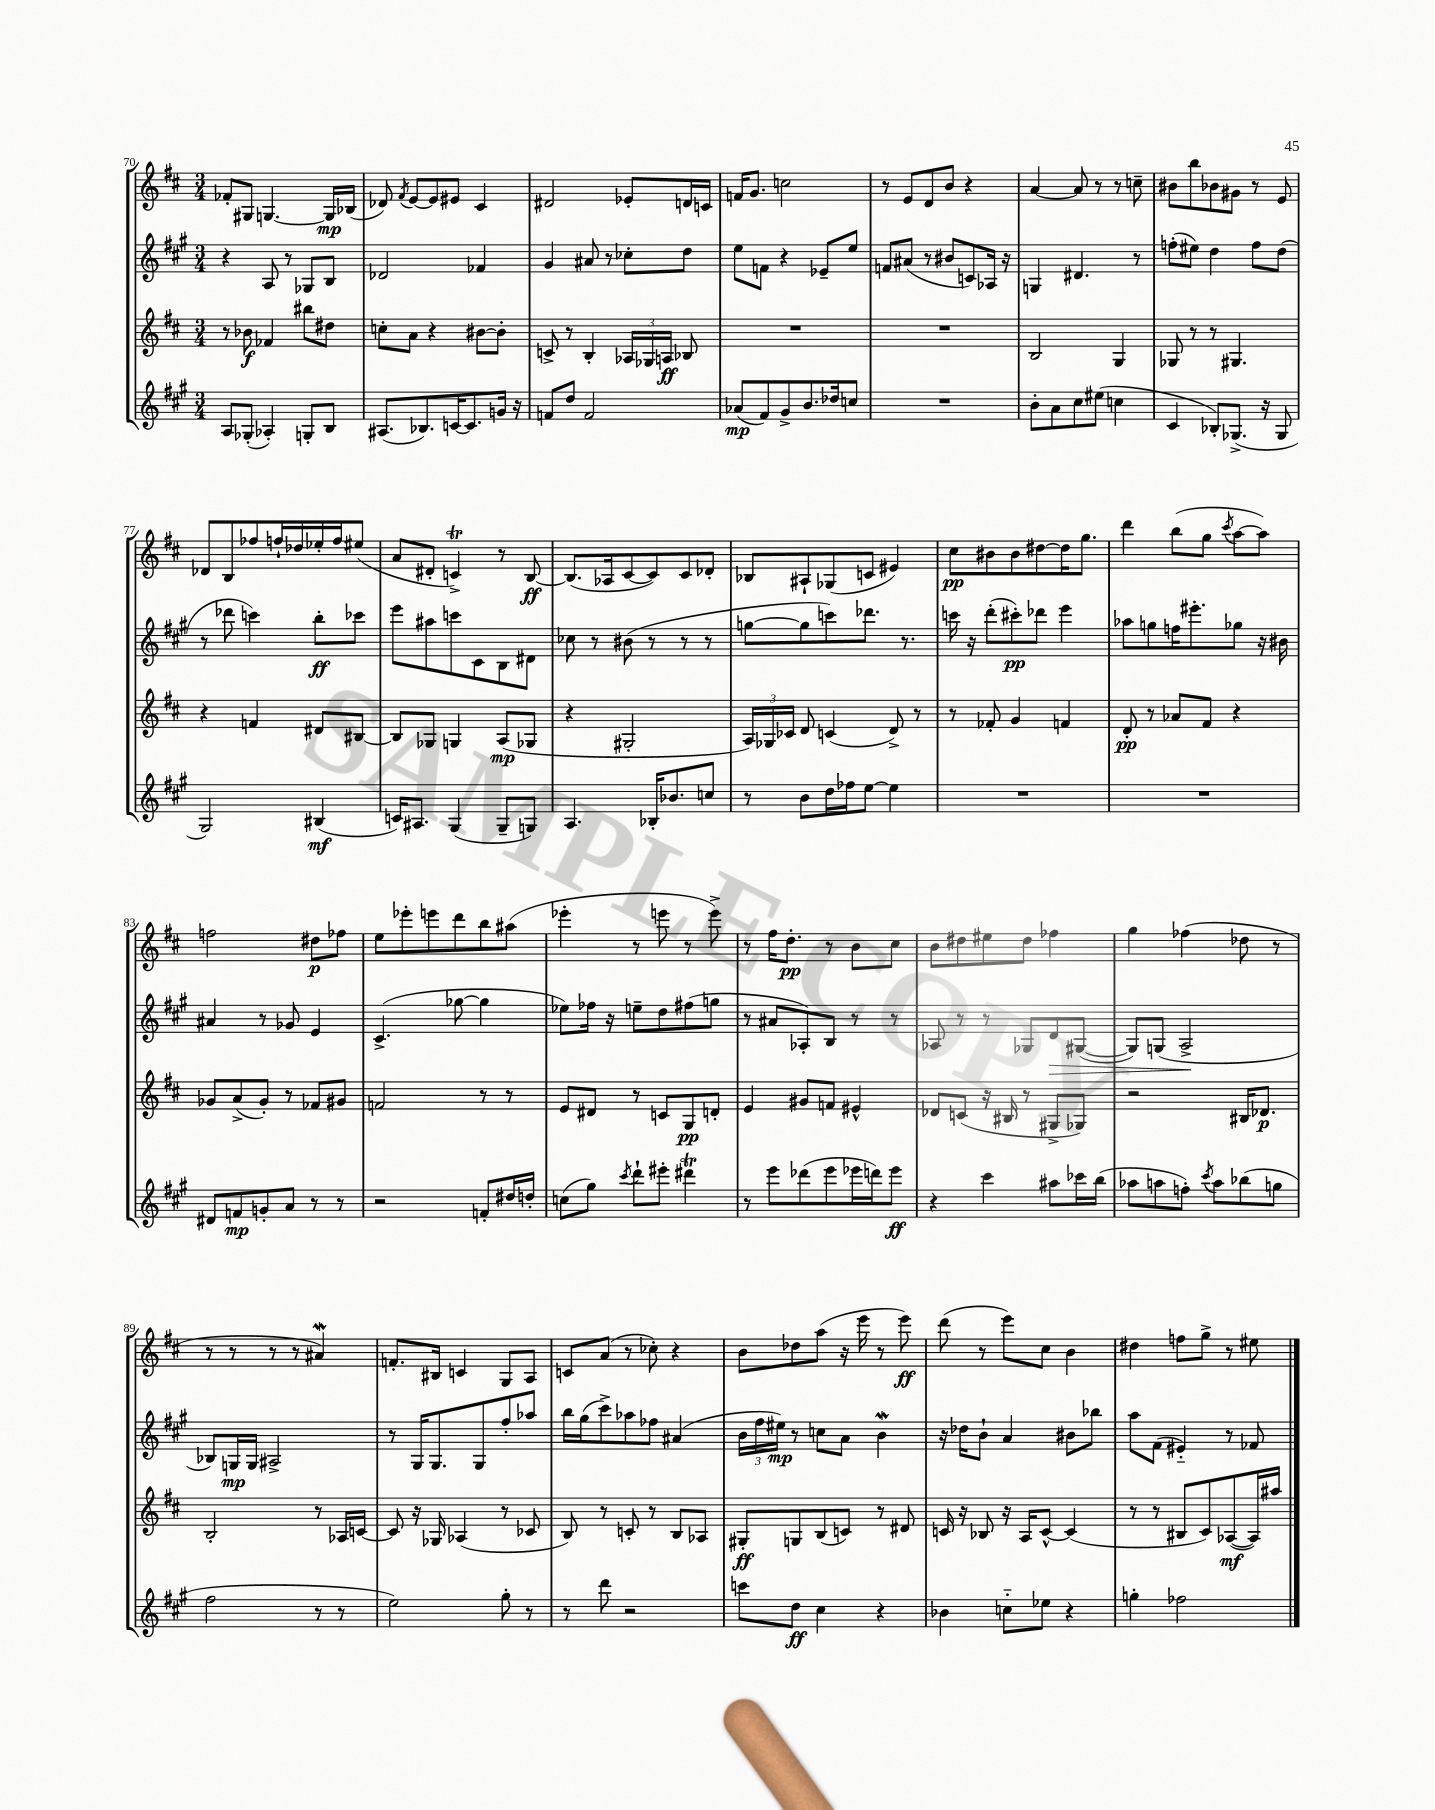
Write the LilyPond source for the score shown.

<<
\new StaffGroup <<
\new Staff = "s0" {
    \clef treble \key d \major \numericTimeSignature \time 3/4
    \autoBeamOff fes'8[-. gis8] g4.~ g16[\mp bes16]( |
    des'8) \acciaccatura { fis'8 } e'8[~ e'8 eis'8] cis'4 |
    dis'2 ees'8[-. d'16 c'16] |
    f'16[ g'8.] c''2 |
    r8 e'8[ d'8 b'8] r4 |
    a'4~ a'8 r8 r8 c''8-- |
    bis'8[ b''8 bes'8 gis'8] r8 e'8 |
    des'8[ b8 fes''8 f''16-! des''16 ees''16-. f''16 eis''8]( |
    a'8[ dis'8]-. c'4->\trill) r8 b8~\ff |
    b8.[( aes16 cis'8~ cis'8) cis'8 des'8]-. |
    bes8[ ais8-! ges8( c'8] eis'4) |
    cis''8[\pp bis'8 bis'8 dis''8~ dis''16 g''8.] |
    d'''4 b''8[( g''8] \acciaccatura { cis'''8 } a''8[~ a''8]) |
    f''2 dis''8[\p fes''8] |
    e''8[ ees'''8-. e'''8 d'''8 b''8 ais''8]( |
    ees'''4-. r8 e'''8 r8 e'''8->) |
    r8 fis''16[ d''8.]-.\pp r8 b'8[ cis''8] |
    b'8[ dis''8 eis''8 dis''8] fes''4 |
    g''4 fes''4( des''8 r8 |
    r8 r8 r8 r8 ais'4\mordent) |
    f'8.[-. bis16] c'4 g8[ a8] |
    c'8[ a'8]( r8 ces''8-.) r4 |
    b'8[ des''8 a''8]( r16 e'''16 r8 e'''8\ff) |
    d'''8( r8 e'''8[) cis''8] b'4 |
    dis''4 f''8[ g''8]-> r8 eis''8 \bar "|." |
}
\new Staff = "s1" {
    \clef treble \key a \major \numericTimeSignature \time 3/4
    \autoBeamOff r4 a8 r8 ges8[ b8] |
    des'2 fes'4 |
    gis'4 ais'8 r8 ces''8[-. d''8] |
    e''8[ f'8] r4 ees'8[-- e''8] |
    f'8[ ais'8]( r8 bis'8[ c'8) aes16] r16 |
    g4 dis'4. r8 |
    f''8[-.( eis''8]) d''4 f''8[ d''8]( |
    r8 des'''8 c'''4) b''8[-.\ff ces'''8] |
    e'''8[ ais''8 c'''8 cis'8 b8 dis'8] |
    ces''8 r8 bis'8( r8 r8 r8 |
    g''8[~ g''8 c'''8) des'''8.] r8. |
    c'''16 r16 d'''8[-.( cis'''8-.\pp) des'''8] e'''4 |
    aes''8[ g''8 f''16 eis'''8.-. ges''8] r16 bis'16 |
    ais'4 r8 ges'8 e'4 |
    cis'4.->( ges''8~ ges''4 |
    ees''8[) fes''16] r16 e''8[-- d''8 fis''8( g''8] |
    r8 ais'8[ aes8-.) b8] r8 r8 |
    aes8 r8 r8 ges8[ d'8\> gis8]~( |
    gis8[) g8]( a2->\! |
    bes8[) g16\mp g16] ais2-> |
    r8 gis16[ gis8. gis8 fis''8-. aes''8] |
    b''16[ gis''16( cis'''8->) aes''8 fes''8] ais'4( |
    \tuplet 3/2 { b'16[ fis''16 eis''16]\mp) } r8 c''8[ a'8] b'4\mordent |
    r16 des''16[ b'8]-! a'4 bis'8[ bes''8] |
    a''8[ fis'8]( eis'4-_) r8 fes'8 \bar "|." |
}
\new Staff = "s2" {
    \clef treble \key d \major \numericTimeSignature \time 3/4
    \autoBeamOff r8 bes'8\f fes'4 bis''8[ dis''8] |
    c''8[-. a'8] r4 bis'8[~ bis'8]-. |
    c'8-> r8 b4-. \tuplet 3/2 { aes16[ ges16 a16]\ff } bes8 |
    R2. |
    R2. |
    b2 g4 |
    ges8 r8 r8 gis4. |
    r4 f'4 dis'8[ bis8]~ |
    bis8[ ges8] g4 a8[\mp( ges8] |
    r4 gis2-. |
    \tuplet 3/2 { a16[) ges16 ces'16] } d'8 c'4( d'8->) r8 |
    r8 fes'8-. g'4 f'4 |
    d'8-.\pp r8 aes'8[ fis'8] r4 |
    ges'8[ a'8->( ges'8]-.) r8 fes'8[ gis'8] |
    f'2 r8 r8 |
    e'8[ dis'8] r8 c'8[ g8\pp d'8]-. |
    e'4 gis'8[ f'8] eis'4-^ |
    des'8[ c'8]( r16 bis16 r8 gis8[-> ges8]) |
    r2 bis16[ des'8.]\p |
    b2-. r8 aes16[ c'16]~ |
    c'8 r16 ges16 aes4( r8 ces'8 |
    b8) r8 c'8-. r8 b8[ aes8] |
    gis8[-.\ff g8 b8( c'8]) r8 dis'8 |
    c'16 r16 bes8 r16 a16[ c'8]~-^ c'4( |
    r8 r8 bis8[ cis'8) aes8~\mf( aes16) ais''16] \bar "|." |
}
\new Staff = "s3" {
    \clef treble \key a \major \numericTimeSignature \time 3/4
    \autoBeamOff a8[ ges8]-.( aes4-.) g8[-. b8] |
    ais8.[( bes8.) c'16~ c'8. g'16] r16 |
    f'8[ d''8] f'2 |
    aes'8[\mp( fis'8) gis'8-> b'8. des''16 c''8] |
    R2. |
    b'8[-. a'8 cis''8 eis''8]( c''4 |
    cis'4 bes8[-.) ges8.]->( r16 ges8 |
    gis2) bis4\mf( |
    c'16[) ais8.] gis4( gis8[-- g8]) |
    a4. bes16[-. bes'8. c''8] |
    r8 b'8[ d''16 fes''16 e''8]~ e''4 |
    R2. |
    R2. |
    dis'8[ f'8\mp g'8-. a'8] r8 r8 |
    r2 f'8[-. dis''16 d''16]-. |
    c''8[( gis''8]) \acciaccatura { cis'''8 } d'''8[-! eis'''8]-. dis'''4\trill |
    r8 e'''8[ des'''8( e'''8 ees'''16 d'''16) ees'''8]\ff |
    r4 cis'''4 ais''8[ ces'''16 b''16]( |
    aes''8[ a''8 f''8]-.) \acciaccatura { cis'''8 } a''8[ bes''8( g''8] |
    fis''2 r8 r8 |
    e''2) gis''8-. r8 |
    r8 d'''8 r2 |
    c'''8[ d''8]\ff cis''4 r4 |
    bes'4 c''8[-_ ees''8] r4 |
    g''4-. fes''2 \bar "|." |
}
>>
>>
\layout { \context { \Score currentBarNumber = #70 } }
